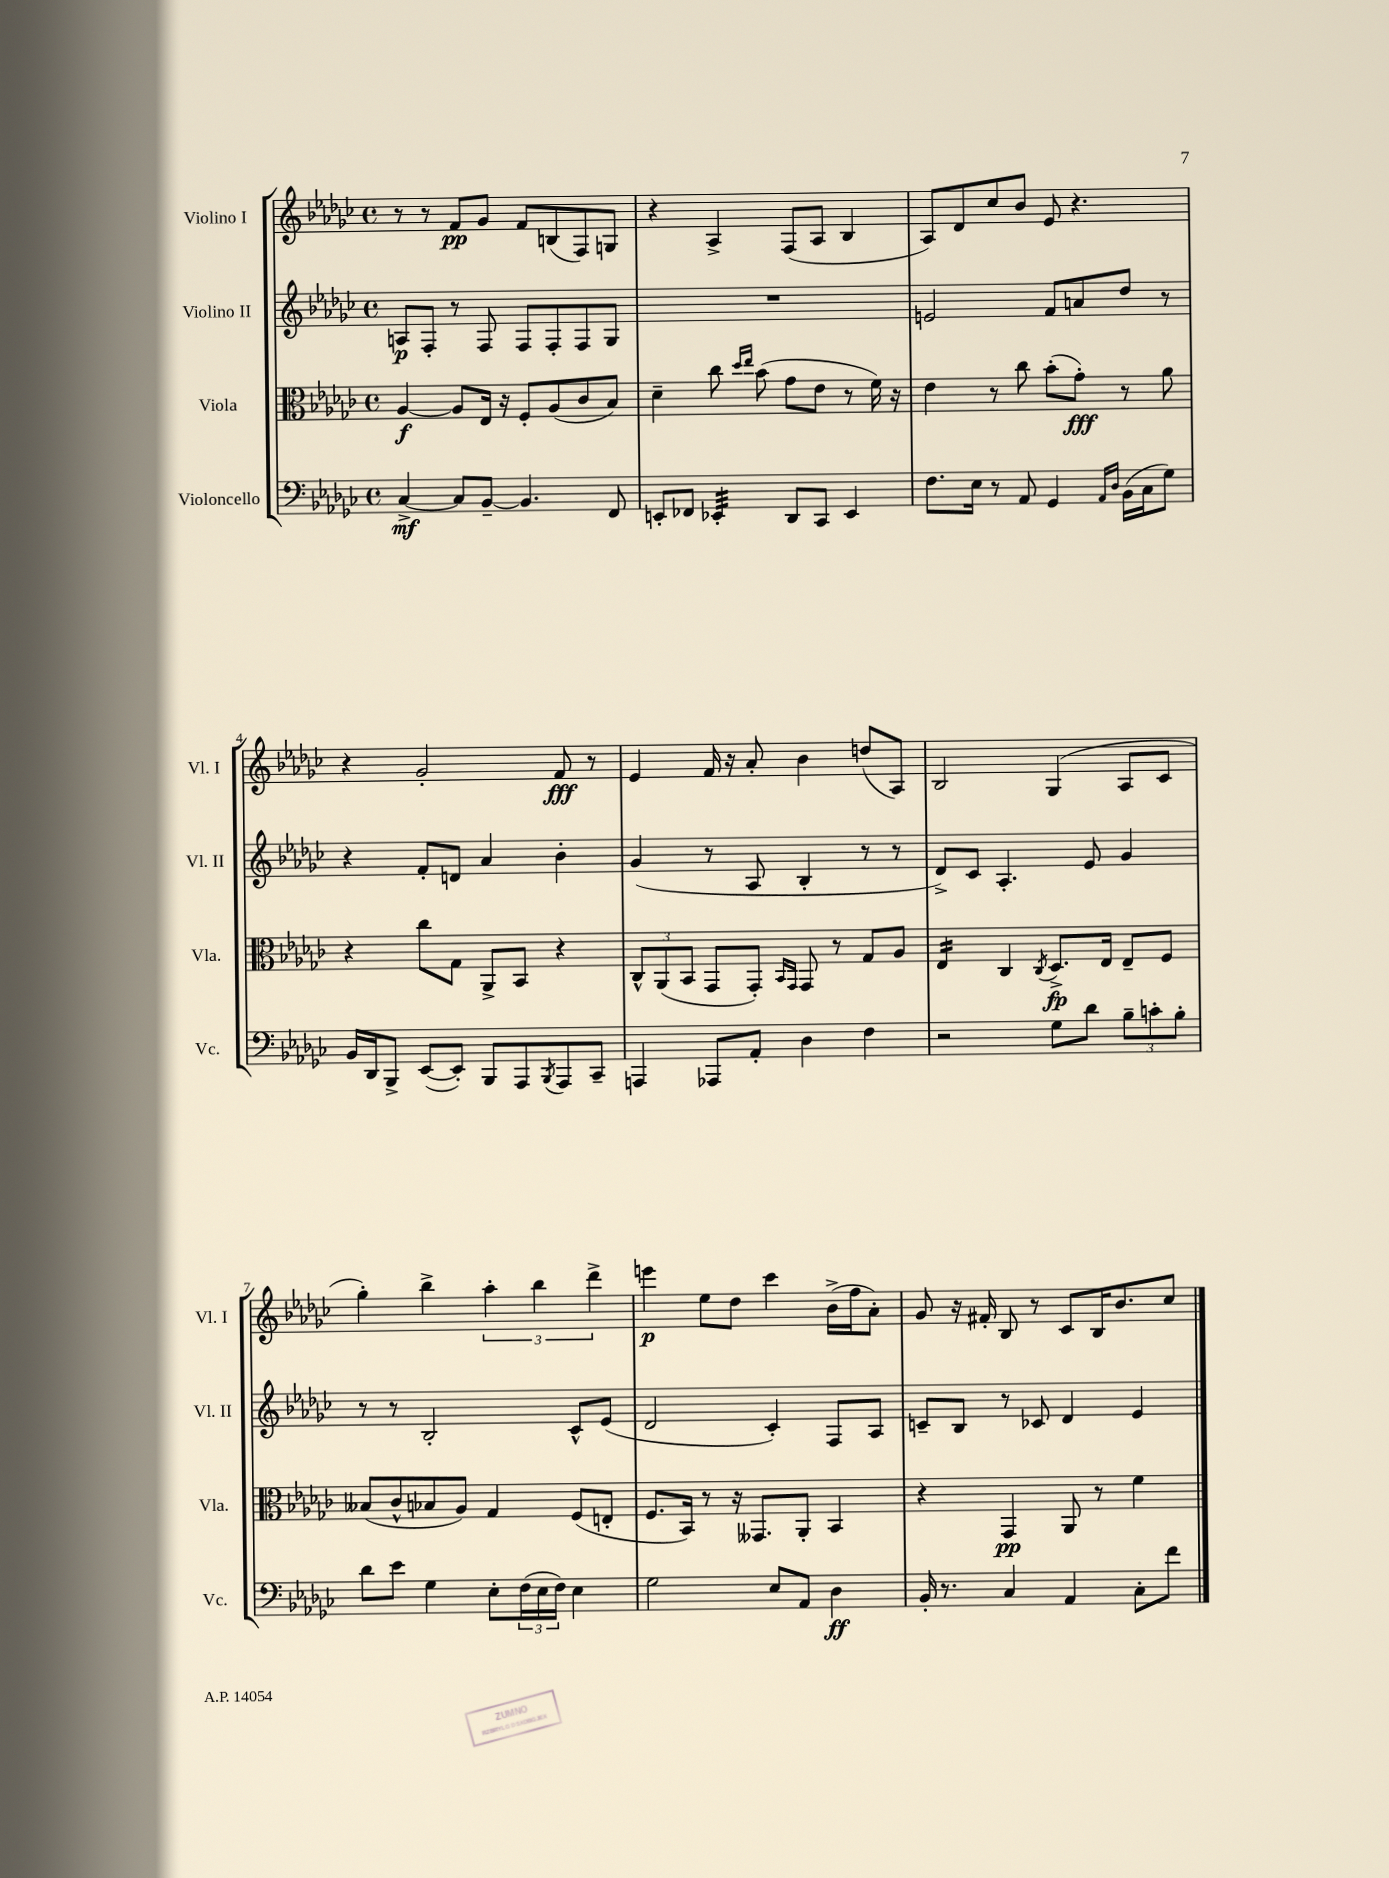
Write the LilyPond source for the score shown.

<<
\new StaffGroup <<
\new Staff = "s0" \with { instrumentName = "Violino I" shortInstrumentName = "Vl. I" } {
    \clef treble \key ges \major \defaultTimeSignature \time 4/4
    r8 r8 f'8\pp ges'8 f'8 b8( f8) g8 |
    r4 aes4-> f8( aes8 bes4 |
    aes8) des'8 ces''8 bes'8 ees'8 r4. |
    r4 ges'2-. f'8\fff r8 |
    ees'4 f'16 r16 aes'8-. bes'4 d''8( aes8) |
    bes2 ges4( aes8 ces'8 |
    ges''4-.) bes''4-> \tuplet 3/2 { aes''4-. bes''4 des'''4-> } |
    e'''4\p ees''8 des''8 ces'''4 bes'16->( f''16 aes'8-.) |
    ges'8 r16 fis'16-. bes8 r8 ces'8 bes16 bes'8. ces''8 \bar "|." |
}
\new Staff = "s1" \with { instrumentName = "Violino II" shortInstrumentName = "Vl. II" } {
    \clef treble \key ges \major \defaultTimeSignature \time 4/4
    a8\p f8-. r8 f8 f8 f8-. f8 ges8 |
    R1 |
    e'2 f'8 a'8 des''8 r8 |
    r4 f'8-. d'8 aes'4 bes'4-. |
    ges'4( r8 aes8 bes4-. r8 r8 |
    des'8->) ces'8 aes4.-. ees'8 ges'4 |
    r8 r8 bes2-. ces'8-^ ees'8( |
    des'2 ces'4-.) f8 aes8 |
    c'8-- bes8 r8 ces'8 des'4 ees'4 \bar "|." |
}
\new Staff = "s2" \with { instrumentName = "Viola" shortInstrumentName = "Vla." } {
    \clef alto \key ges \major \defaultTimeSignature \time 4/4
    aes4~\f aes8 ees16 r16 f8-. aes8( ces'8 bes8) |
    des'4-- ces''8 \grace { des''16 ees''16 } bes'8( ges'8 ees'8 r8 f'16) r16 |
    ees'4 r8 ces''8 bes'8-.( ges'8-.\fff) r8 aes'8 |
    r4 ces''8 ges8 aes,8-> bes,8 r4 |
    \tuplet 3/2 { ces8-^ aes,8( bes,8 } ges,8 ges,8-.) \grace { bes,16 ges,16 } ges,8 r8 ges8 aes8 |
    ees4:16 ces4 \acciaccatura { ces8 } des8.->\fp ees16 ees8-- f8 |
    beses8( ces'8-^ bes8 aes8) ges4 f8( e8-. |
    f8. bes,16) r8 r16 geses,8. aes,8-. bes,4 |
    r4 ges,4\pp aes,8 r8 f'4 \bar "|." |
}
\new Staff = "s3" \with { instrumentName = "Violoncello" shortInstrumentName = "Vc." } {
    \clef bass \key ges \major \defaultTimeSignature \time 4/4
    ces4~->\mf ces8 bes,8~-- bes,4. f,8 |
    e,8-. fes,8 ees,4:32-. des,8 ces,8 ees,4 |
    f8. ees16 r8 aes,8 ges,4 \grace { aes,16 des16 } bes,16( ces16 ges8) |
    bes,16 des,16 bes,,8-> ees,8~( ees,8-.) bes,,8 aes,,8 \acciaccatura { bes,,8 } aes,,8 ces,8-- |
    a,,4 aes,,8 aes,8-. des4 f4 |
    r2 ges8 des'8 \tuplet 3/2 { bes8-- c'8-. bes8-. } |
    des'8 ees'8 ges4 ees8-. \tuplet 3/2 { f16( ees16 f16) } ees4 |
    ges2 ees8 aes,8 des4\ff |
    bes,16-. r8. ces4 aes,4 ces8-. f'8 \bar "|." |
}
>>
>>
